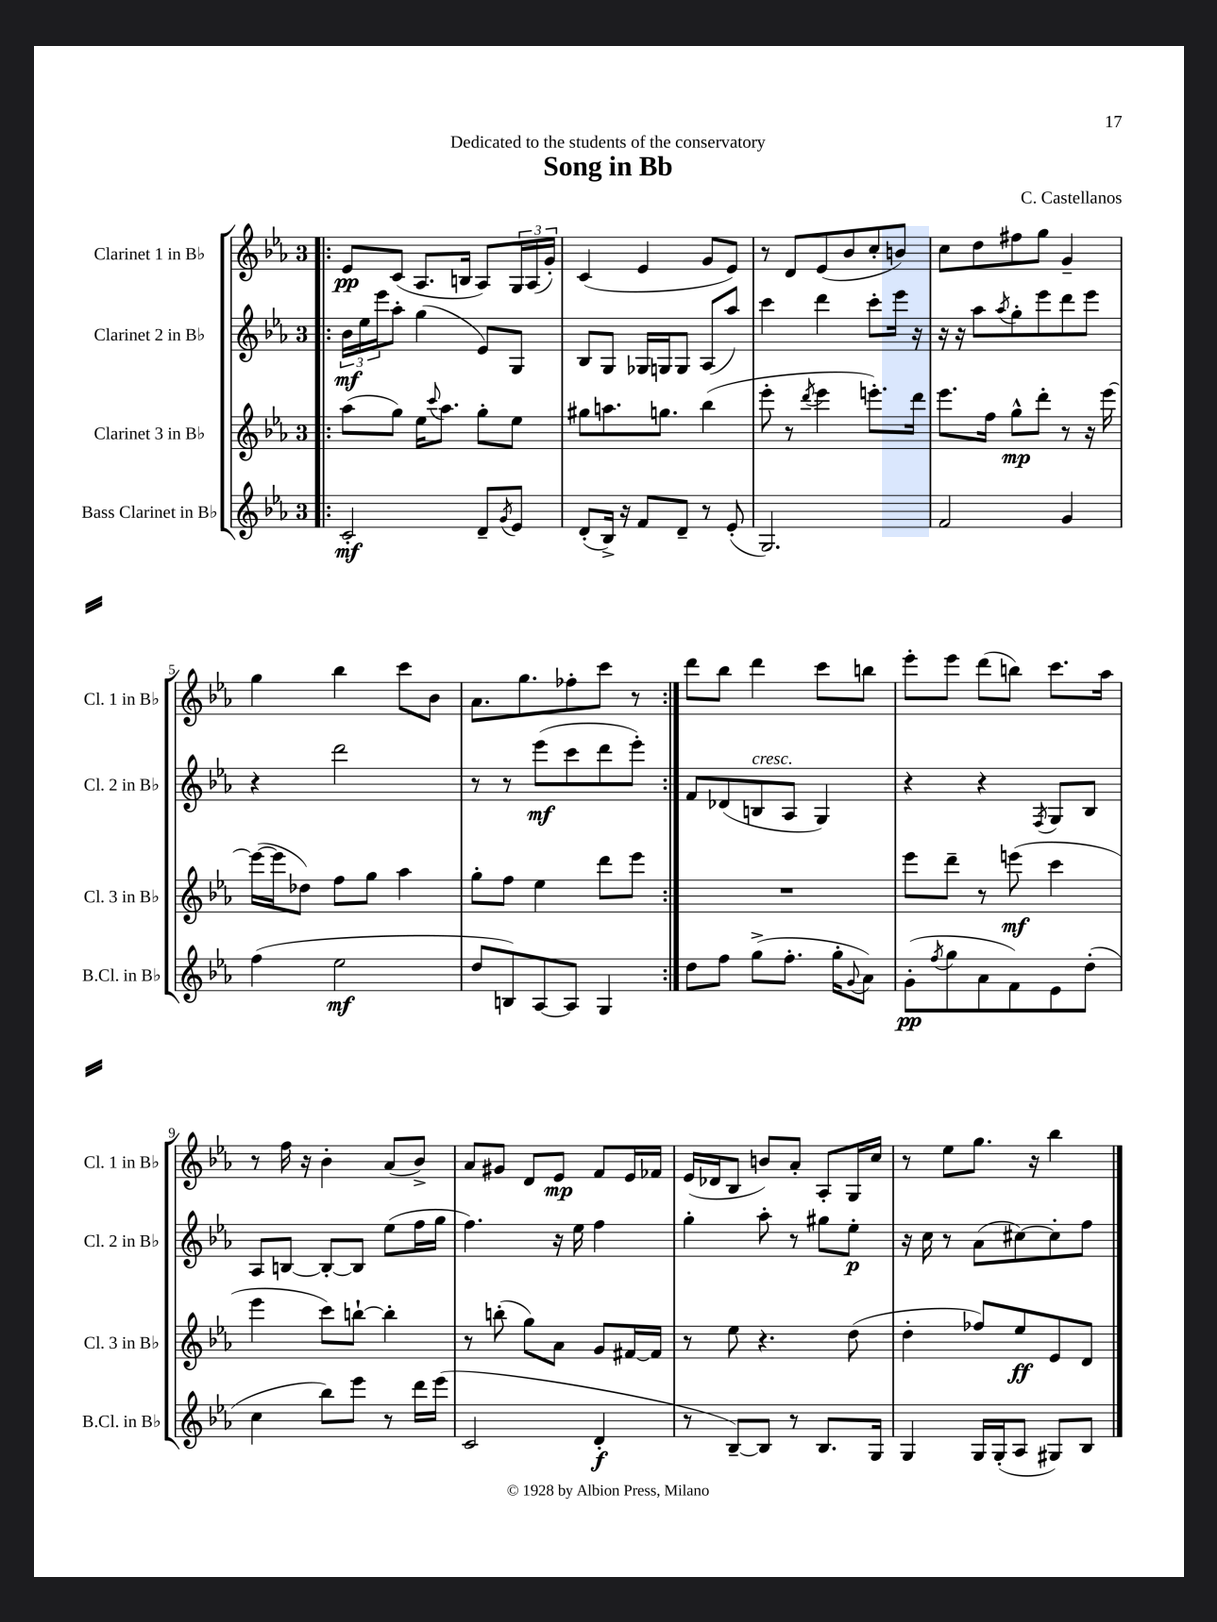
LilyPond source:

\header { title = "Song in Bb" composer = "C. Castellanos" dedication = "Dedicated to the students of the conservatory" }
<<
\new StaffGroup <<
\new Staff = "s0" \with { instrumentName = "Clarinet 1 in Bb" shortInstrumentName = "Cl. 1 in Bb" } {
    \clef treble \key ees \major \once \override Staff.TimeSignature.style = #'single-digit \time 3/4
    \repeat volta 2 { \bar ".|:" ees'8\pp c'8( aes8. b16 aes8) \tuplet 3/2 { g16 aes16( g'16-.) } |
    c'4( ees'4 g'8 ees'8) |
    r8 d'8 ees'8( bes'8 c''8-. b'8) |
    c''8 d''8 fis''8 g''8 g'4-- |
    g''4 bes''4 c'''8 bes'8 |
    aes'8. g''8. fes''8-. c'''8 r8 | }
    d'''8 bes''8 d'''4 c'''8 b''8 |
    ees'''8-. ees'''8 d'''8( b''8) c'''8. aes''16 |
    r8 f''16 r16 bes'4-. aes'8( bes'8->) |
    aes'8 gis'8 d'8 ees'8\mp f'8 ees'16 fes'16 |
    ees'16( des'16 bes8 b'8) aes'8-. aes8-. g16 c''16 |
    r8 ees''8 g''8. r16 bes''4 \bar "|." |
}
\new Staff = "s1" \with { instrumentName = "Clarinet 2 in Bb" shortInstrumentName = "Cl. 2 in Bb" } {
    \clef treble \key ees \major \once \override Staff.TimeSignature.style = #'single-digit \time 3/4
    \repeat volta 2 { \bar ".|:" \tuplet 3/2 { bes'16\mf ees''16 ees'''16 } aes''8-. g''4( ees'8) g8 |
    bes8 g8 ges16 g16 g8 aes8( aes''8) |
    c'''4 d'''4 c'''8-. ees'''16 r16 |
    r16 r16 aes''8 \acciaccatura { aes''8 } g''8-. ees'''8 d'''8 ees'''8 |
    r4 d'''2 |
    r8 r8 ees'''8\mf( c'''8 d'''8 ees'''8-.) | }
    f'8 des'8( b8^\markup { \italic "cresc." } aes8 g4) |
    r4 r4 \acciaccatura { f8 } g8 bes8 |
    aes8 b8~ b8~-. b8 ees''8( f''16 g''16 |
    f''4.) r16 ees''16 f''4 |
    g''4-. aes''8-. r8 gis''8 ees''8-.\p |
    r16 c''16 r8 aes'8( cis''8~) cis''8-. f''8 \bar "|." |
}
\new Staff = "s2" \with { instrumentName = "Clarinet 3 in Bb" shortInstrumentName = "Cl. 3 in Bb" } {
    \clef treble \key ees \major \once \override Staff.TimeSignature.style = #'single-digit \time 3/4
    \repeat volta 2 { \bar ".|:" aes''8( g''8) ees''16 \appoggiatura { c'''8 } aes''8. g''8-. ees''8 |
    gis''8 a''8. g''8. bes''4( |
    ees'''8-. r8 \acciaccatura { d'''8 } ees'''4 e'''8.-.) d'''16 |
    ees'''8. f''16 g''8-^\mp d'''8-. r8 r16 ees'''16~ |
    ees'''16~( ees'''16 des''8) f''8 g''8 aes''4 |
    g''8-. f''8 ees''4 d'''8 ees'''8 | }
    R2. |
    ees'''8 d'''8-- r8 e'''8\mf( c'''4 |
    ees'''4 c'''8) b''8~-! b''4-. |
    r8 b''8-.( g''8) aes'8 g'8 fis'16~ fis'16 |
    r8 ees''8 r4. d''8( |
    d''4-. fes''8) ees''8\ff ees'8 d'8 \bar "|." |
}
\new Staff = "s3" \with { instrumentName = "Bass Clarinet in Bb" shortInstrumentName = "B.Cl. in Bb" } {
    \clef treble \key ees \major \once \override Staff.TimeSignature.style = #'single-digit \time 3/4
    \repeat volta 2 { \bar ".|:" c'2-.\mf d'8-- \acciaccatura { g'8 } ees'8 |
    d'8-.( bes16->) r16 f'8 d'8-- r8 ees'8-.( |
    g2.) |
    f'2 g'4 |
    f''4( ees''2\mf |
    d''8 b8) aes8~ aes8 g4 | }
    d''8 f''8 g''8->( f''8.-. g''16-. \appoggiatura { g'8 } aes'8) |
    g'8-.\pp( \acciaccatura { f''8 } g''8 aes'8 f'8) ees'8 d''8-.( |
    c''4 bes''8) ees'''8 r8 d'''16 ees'''16( |
    c'2 d'4-.\f |
    r8 bes8~--) bes8 r8 bes8. g16 |
    g4 g16 g16-.( aes8 gis8) bes8 \bar "|." |
}
>>
>>
